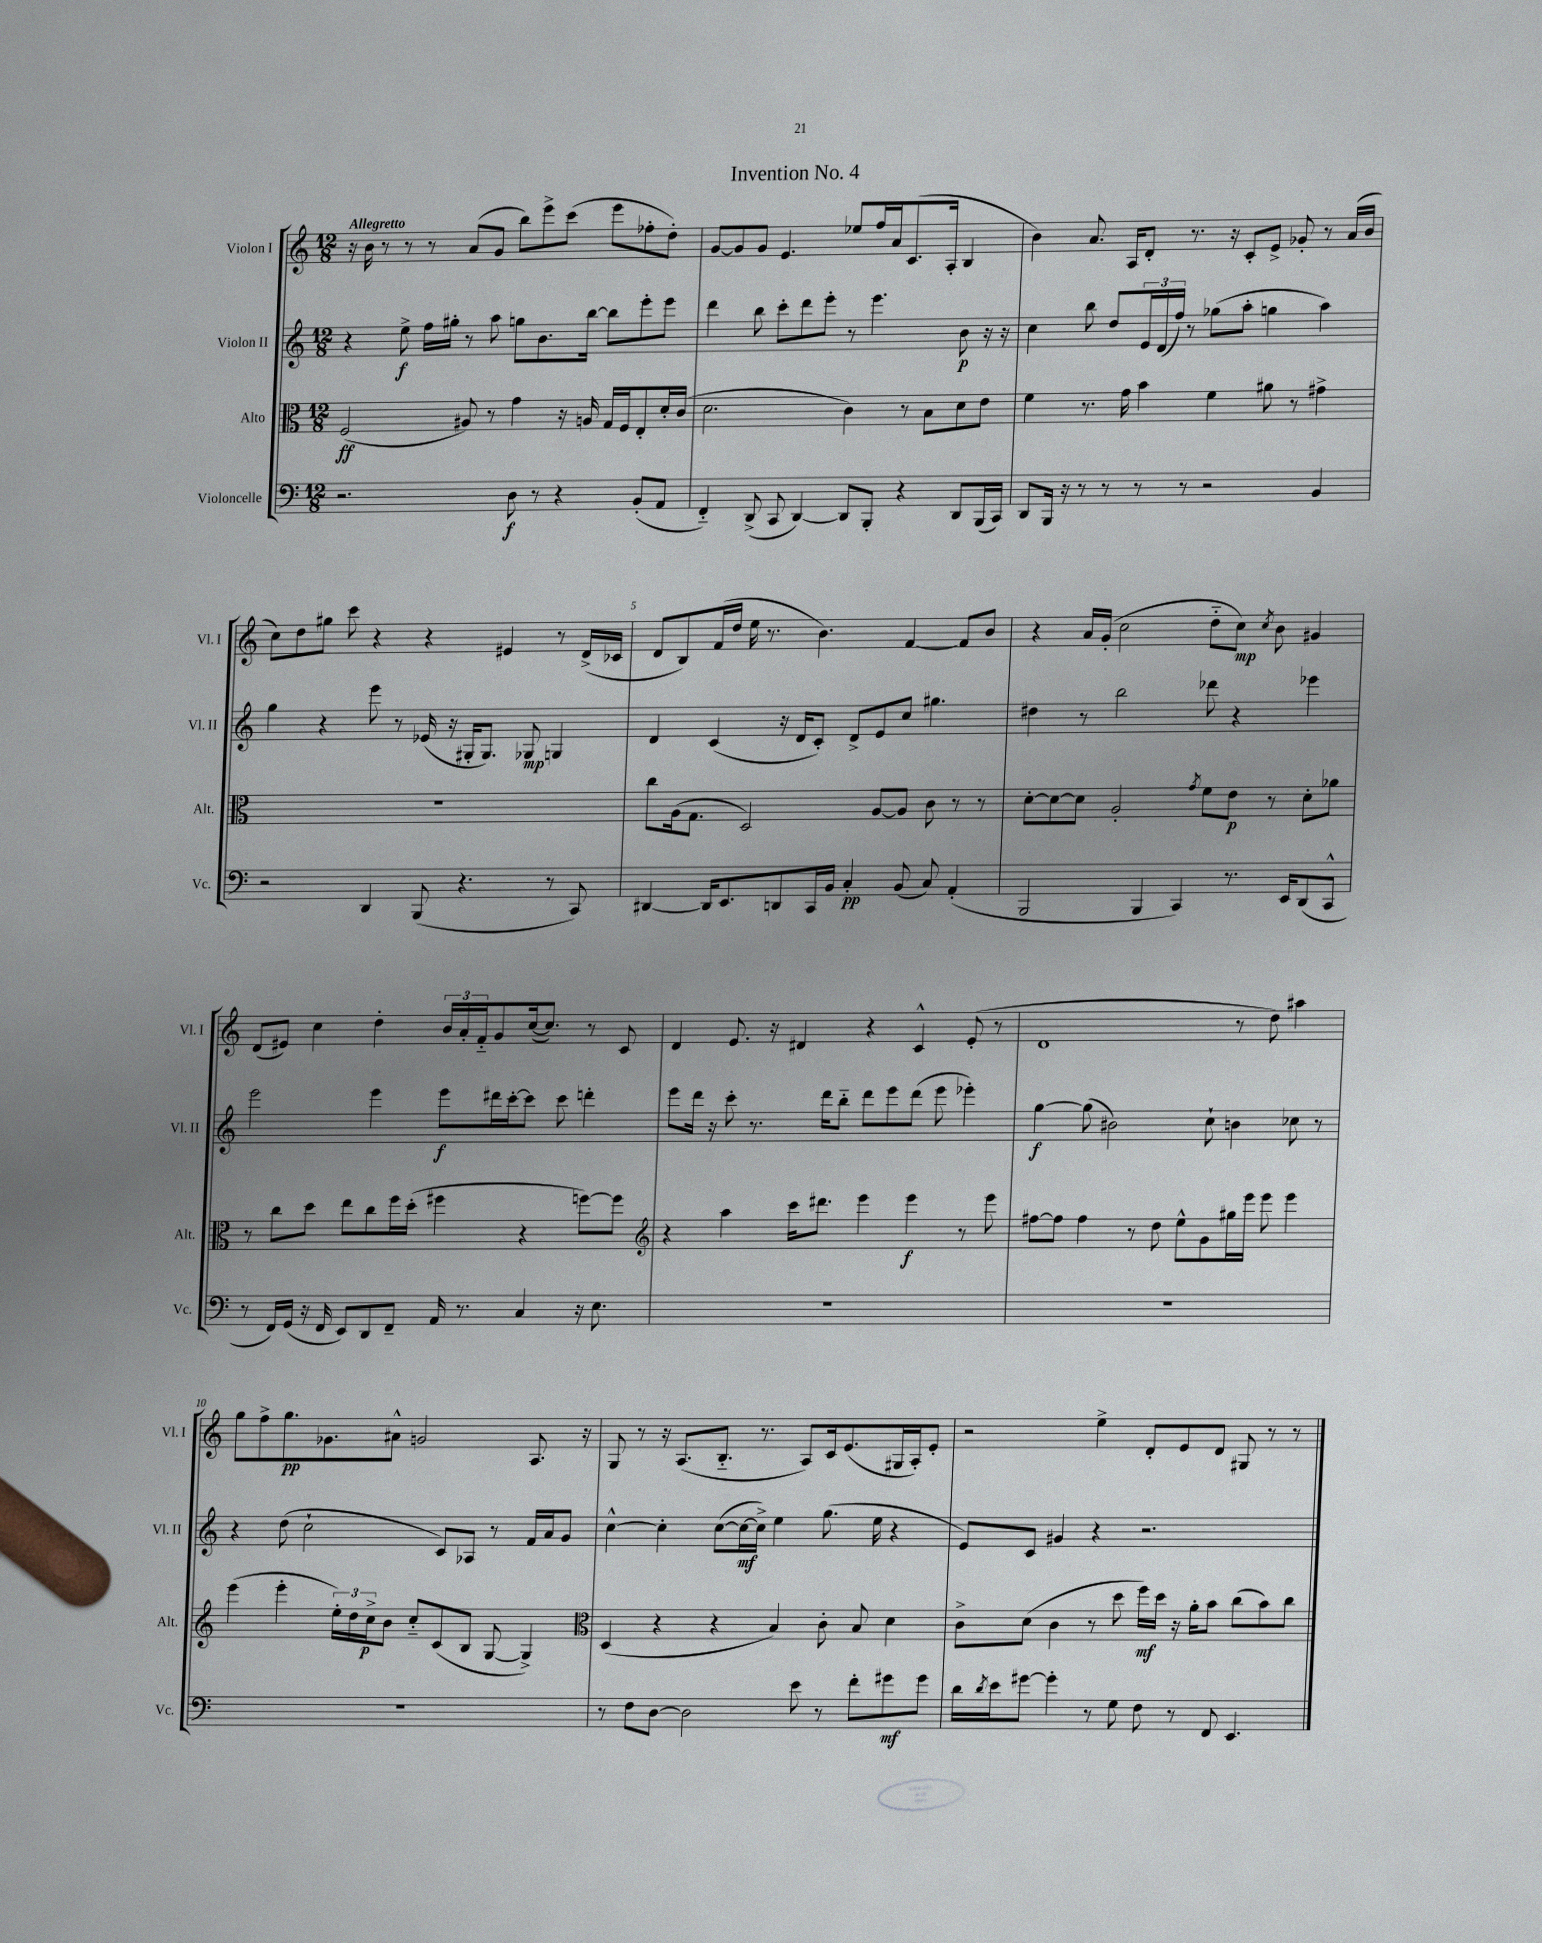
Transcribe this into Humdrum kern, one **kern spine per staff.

**kern	**dynam	**kern	**dynam	**kern	**dynam	**kern	**dynam
*part4	*part4	*part3	*part3	*part2	*part2	*part1	*part1
*staff4	*staff4	*staff3	*staff3	*staff2	*staff2	*staff1	*staff1
*I"Violoncelle	*	*I"Alto	*	*I"Violon II	*	*I"Violon I	*
*I'Vc.	*	*I'Alt.	*	*I'Vl. II	*	*I'Vl. I	*
*clefF4	*	*clefC3	*	*clefG2	*	*clefG2	*
*k[]	*	*k[]	*	*k[]	*	*k[]	*
*M12/8	*	*M12/8	*	*M12/8	*	*M12/8	*
=1	=1	=1	=1	=1	=1	=1	=1
!	!	!	!	!	!	!LO:TX:a:B:t=Allegretto	!
2.r	.	(2F/	ff	4r	.	16r	.
.	.	.	.	.	.	16b\	.
.	.	.	.	.	.	8r	.
.	.	.	.	8ee^\	f	8r	.
.	.	.	.	16ff\LL	.	8r	.
.	.	.	.	16gg#X'\JJ	.	.	.
.	.	8A#X/)	.	8r	.	(8a/L	.
.	.	8r	.	8aa\	.	8g/J	.
8D\	f	4g\	.	8ggn\L	.	8bb\L)	.
8r	.	.	.	8.b\	.	8eee^\	.
4r	.	16r	.	.	.	(8ccc\J	.
.	.	16An/	.	[16bb\Jk	.	.	.
.	.	16G/LL	.	8bb\L]	.	8eee\L	.
.	.	16F/J	.	.	.	.	.
(8BB'/L	.	8E'/	.	8eee'\	.	8ff-X'\	.
8AA/J	.	16d'/L	.	8eee\J	.	8dd'\J)	.
.	.	(16c/JJ	.	.	.	.	.
=2	=2	=2	=2	=2	=2	=2	=2
4FF/)	.	2.d\	.	4ddd\	.	[8g/L	.
.	.	.	.	.	.	8g/]	.
(8DD^/	.	.	.	8bb\	.	8g/J	.
8CC/	.	.	.	8ccc'\L	.	4.e/	.
[4DD/)	.	.	.	8ddd\	.	.	.
.	.	.	.	8eee'\J	.	.	.
8DD/L]	.	4c\)	.	8r	.	8ee-X/L	.
8BBB'/J	.	.	.	4.eee\	.	16ff/L	.
.	.	.	.	.	.	16a/J	.
4r	.	8r	.	.	.	(8.c/	.
.	.	8B\L	.	.	.	.	.
.	.	.	.	.	.	16A'/Jk	.
8DD/L	.	8d\	.	8b\	p	4B/	.
(16BBB/L	.	8e\J	.	16r	.	.	.
16CC/JJ)	.	.	.	16r	.	.	.
=3	=3	=3	=3	=3	=3	=3	=3
8DD/L	.	4f\	.	4cc\	.	4b\)	.
16BBB/Jk	.	.	.	.	.	.	.
16r	.	.	.	.	.	.	.
8r	.	8.r	.	8bb\	.	8.a/	.
8r	.	.	.	8dd/L	.	.	.
.	.	16g\	.	.	.	16A/KL	.
8r	.	4b\	.	24e/L	.	8d'/J	.
.	.	.	.	(24d/	.	.	.
.	.	.	.	24ff/JJ)	.	.	.
8r	.	.	.	8r	.	8.r	.
2r	.	4f\	.	(8gg-X\L	.	.	.
.	.	.	.	.	.	16r	.
.	.	.	.	8aa'\J	.	8c'/L	.
.	.	8a#X\	.	4ggn\	.	8e^/J	.
.	.	8r	.	.	.	8g-X'/	.
4BB/	.	4g#X^\	.	4aa\)	.	8r	.
.	.	.	.	.	.	(16a/LL	.
.	.	.	.	.	.	16b/JJ	.
!!LO:LB:g=z
=4	=4	=4	=4	=4	=4	=4	=4
2r	.	1.r	.	4gg\	.	8cc\L)	.
.	.	.	.	.	.	8dd\	.
.	.	.	.	4r	.	8gg#X\J	.
.	.	.	.	.	.	8ccc\	.
4DD/	.	.	.	8eee\	.	4r	.
.	.	.	.	8r	.	.	.
(8BBB/	.	.	.	(16e-X/	.	4r	.
.	.	.	.	16r	.	.	.
4.r	.	.	.	16G#X'/KL	.	.	.
.	.	.	.	8.G#/J)	.	.	.
.	.	.	.	.	.	4e#X/	.
.	.	.	.	8G-X/	mp	.	.
8r	.	.	.	4Gn/	.	8r	.
8CC/)	.	.	.	.	.	(16d^/LL	.
.	.	.	.	.	.	16c-X/JJ	.
=5	=5	=5	=5	=5	=5	=5	=5
[4DD#X/	.	8cc\L	.	4d/	.	8d/L	.
.	.	(16A\k	.	.	.	8B/)	.
.	.	8.G\J	.	.	.	.	.
16DD#/KL]	.	.	.	(4c/	.	(16f/L	.
8.EE/	.	.	.	.	.	16dd/JJ	.
.	.	2D/)	.	.	.	16ee\	.
.	.	.	.	.	.	8.r	.
8DDn/	.	.	.	16r	.	.	.
.	.	.	.	16d/KL	.	.	.
16CC/L	.	.	.	8c'/J)	.	4.b\)	.
16BB/JJ	.	.	.	.	.	.	.
4C'/	pp	.	.	8d^/L	.	.	.
.	.	[8A/L	.	8e/	.	.	.
(8BB/	.	8A/J]	.	8cc/J	.	[4f/	.
8C/)	.	8c\	.	4.gg#X\	.	.	.
(4AA'/	.	8r	.	.	.	8f/L]	.
.	.	8r	.	.	.	8b/J	.
=6	=6	=6	=6	=6	=6	=6	=6
2BBB/	.	[8d'\L	.	4dd#X\	.	4r	.
.	.	8d\_	.	.	.	.	.
.	.	8d\J]	.	8r	.	16a/LL	.
.	.	.	.	.	.	(16g'/JJ	.
.	.	2A'/	.	2bb\	.	2cc\	.
4BBB/	.	.	.	.	.	.	.
4CC/)	.	.	.	.	.	.	.
.	.	8qg/	.	.	.	.	.
.	.	8f\L	.	8ddd-X\	.	8dd\L	.
8.r	.	8e\J	p	4r	.	8cc\J)	mp
.	.	.	.	.	.	8qcc/	.
.	.	8r	.	.	.	8b\	.
16EE/KL	.	.	.	.	.	.	.
(8DD/	.	8d'\L	.	4eee-X\	.	4g#X/	.
8CC^^/J	.	8a-X\J	.	.	.	.	.
!!LO:LB:g=z
=7	=7	=7	=7	=7	=7	=7	=7
8r	.	8r	.	2eee\	.	(8d/L	.
16FF/LL)	.	8cc\L	.	.	.	8e#X/J)	.
(16GG/JJ	.	.	.	.	.	.	.
16r	.	8dd\J	.	.	.	4cc\	.
16FF/	.	.	.	.	.	.	.
8EE/L)	.	8ee\L	.	.	.	.	.
8DD/	.	8cc\	.	4eee\	.	4dd'\	.
8FF~/J	.	16ff\L	.	.	.	.	.
.	.	(16dd'\JJ	.	.	.	.	.
16AA/	.	4ff#X\	.	8eee\L	f	24b/LL	.
.	.	.	.	.	.	24a'/	.
8.r	.	.	.	.	.	.	.
.	.	.	.	.	.	24f/J	.
.	.	.	.	16ddd#X\L	.	8g/	.
.	.	.	.	[16ccc'\J	.	.	.
4C/	.	4r	.	8ccc\J]	.	([16cc/k	.
.	.	.	.	.	.	8.cc/J])	.
.	.	.	.	8ccc\	.	.	.
16r	.	[8ffn\L)	.	4dddn'\	.	8r	.
8.E\	.	.	.	.	.	.	.
.	.	8ff\J]	.	.	.	8c/	.
=8	=8	=8	=8	=8	=8	=8	=8
*	*	*clefG2	*	*	*	*	*
1.r	.	4r	.	8eee\L	.	4d/	.
.	.	.	.	16ddd\Jk	.	.	.
.	.	.	.	16r	.	.	.
.	.	4aa\	.	8ccc'\	.	8.e/	.
.	.	.	.	8.r	.	.	.
.	.	.	.	.	.	16r	.
.	.	16ccc\KL	.	.	.	4d#X/	.
.	.	8.ddd#X\J	.	16ddd\KL	.	.	.
.	.	.	.	8bb\J	.	.	.
.	.	4eee\	.	8ddd\L	.	4r	.
.	.	.	.	8eee\	.	.	.
.	.	4eee\	f	(8ddd\J	.	4c^^/	.
.	.	.	.	8eee\	.	.	.
.	.	8r	.	4eee-X'\)	.	(8e'/	.
.	.	8eee\	.	.	.	8r	.
=9	=9	=9	=9	=9	=9	=9	=9
1.r	.	[8ff#X\L	.	[4gg\	f	1d	.
.	.	8ff#\J]	.	.	.	.	.
.	.	4ff#\	.	(8gg\]	.	.	.
.	.	.	.	2b#X\)	.	.	.
.	.	8r	.	.	.	.	.
.	.	8dd\	.	.	.	.	.
.	.	8ee^^\L	.	.	.	.	.
.	.	8g\	.	8cc`\	.	.	.
.	.	16gg#X\L	.	4bn\	.	8r	.
.	.	16eee\JJ	.	.	.	.	.
.	.	8eee\	.	.	.	8dd\)	.
.	.	4eee\	.	8cc-X\	.	4aa#X\	.
.	.	.	.	8r	.	.	.
!!LO:LB:g=z
=10	=10	=10	=10	=10	=10	=10	=10
1.r	.	(4eee\	.	4r	.	8gg\L	.
.	.	.	.	.	.	8ff^\	.
.	.	4eee'\	.	(8dd\	.	8.gg\	pp
.	.	.	.	2cc`\	.	.	.
.	.	.	.	.	.	8.g-X\	.
.	.	24ee'\LL)	.	.	.	.	.
.	.	24dd\	.	.	.	.	.
.	.	24cc^\J	p	.	.	.	.
.	.	8b\J	.	.	.	8a#X^^\J	.
.	.	8cc/L	.	.	.	2gn/	.
.	.	(8c/	.	8c/L)	.	.	.
.	.	8B/J	.	8A-X/J	.	.	.
.	.	[8G/	.	8r	.	.	.
.	.	4G^/])	.	16f/LL	.	8.A/	.
.	.	.	.	16a/J	.	.	.
.	.	.	.	8g/J	.	.	.
.	.	.	.	.	.	16r	.
=11	=11	=11	=11	=11	=11	=11	=11
*	*	*clefC3	*	*	*	*	*
8r	.	(4D/	.	[4cc^^\	.	8G/	.
8F\L	.	.	.	.	.	8r	.
[8D\J	.	4r	.	4cc'\]	.	16r	.
.	.	.	.	.	.	(8.A/L	.
2D\]	.	.	.	.	.	.	.
.	.	4r	.	([8cc\L	.	8.B/J	.
.	.	.	.	16cc\L_	mf	.	.
.	.	.	.	16cc^\JJ])	.	8.r	.
.	.	4B/)	.	4ee\	.	.	.
8e\	.	.	.	.	.	8A/L)	.
8r	.	8c'\	.	(8.gg\	.	16c/k	.
.	.	.	.	.	.	(8.e/	.
8f'\L	.	8B/	.	.	.	.	.
.	.	.	.	16ee\	.	.	.
8g#X\	mf	4d\	.	4r	.	16G#X/L	.
.	.	.	.	.	.	16A'/J)	.
8g#\J	.	.	.	.	.	8e'/J	.
=12	=12	=12	=12	=12	=12	=12	=12
16d\LL	.	8c^\L	.	8e/L)	.	2r	.
8qd/	.	.	.	.	.	.	.
16e\J	.	.	.	.	.	.	.
[8g#X\J	.	(8d\J	.	8c/J	.	.	.
4g#'\]	.	4c\	.	4g#X/	.	.	.
8r	.	8r	.	4r	.	4ee^\	.
8G\	.	8dd\	.	.	.	.	.
8F\	.	16ff\LL)	mf	2.r	.	8d'/L	.
.	.	16dd\JJ	.	.	.	.	.
8r	.	16r	.	.	.	8e/	.
.	.	16a'\KL	.	.	.	.	.
8FF/	.	8b\J	.	.	.	8d/J	.
4.EE/	.	(8cc\L	.	.	.	8G#X/	.
.	.	8b\)	.	.	.	8r	.
.	.	8cc\J	.	.	.	8r	.
==	==	==	==	==	==	==	==
*-	*-	*-	*-	*-	*-	*-	*-
